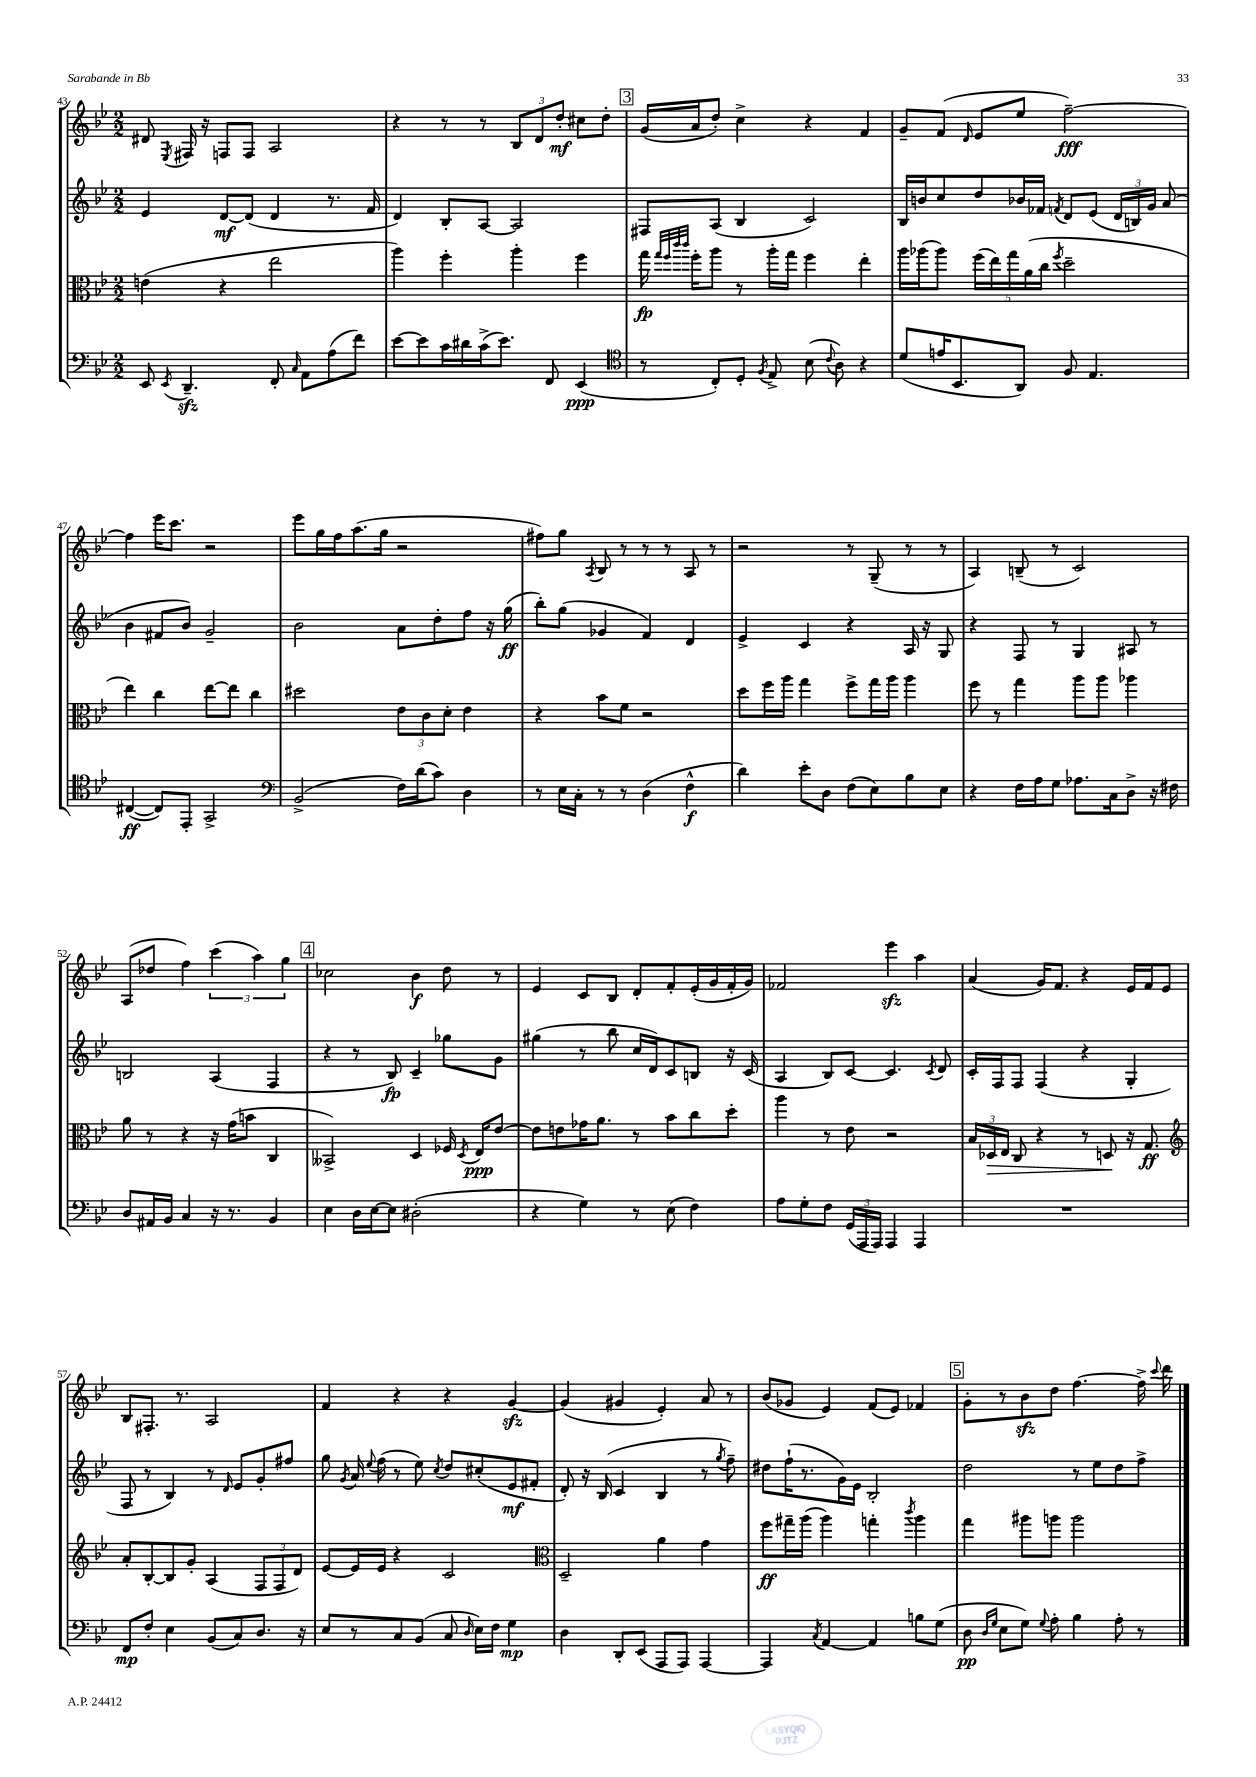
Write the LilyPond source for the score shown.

<<
\new StaffGroup <<
\new Staff = "s0" {
    \clef treble \key bes \major \numericTimeSignature \time 2/2
    \autoBeamOff dis'8 \acciaccatura { ees8 } fis16 r16 f8[ f8] a2 |
    r4 r8 r8 \tuplet 3/2 { bes8[ d'8 d''8]-.\mf } cis''8[ d''8]-. |
    \mark \markup { \box "3" } g'16[( a'16 d''8]-.) c''4-> r4 f'4 |
    g'8[-- f'8]( \grace { d'16 } ees'8[ ees''8] f''2~--\fff) |
    f''4 ees'''16[ c'''8.] r2 |
    ees'''8[ g''16 f''16 a''8.( g''16] r2 |
    fis''8[) g''8] \acciaccatura { a8 } bes8 r8 r8 r8 a8 r8 |
    r2 r8 g8--( r8 r8 |
    a4) b8--( r8 c'2) |
    a8[( des''8] f''4) \tuplet 3/2 { c'''4( a''4) g''4 } |
    \mark \markup { \box "4" } ces''2 bes'4\f d''8 r8 |
    ees'4 c'8[ bes8] d'8[-. f'8-. ees'16-.( g'16 f'16-. g'16]) |
    fes'2 ees'''4\sfz a''4 |
    a'4( g'16[) f'8.] r4 ees'16[ f'16 ees'8] |
    bes8[ fis8.]-. r8. a2 |
    f'4 r4 r4 g'4~\sfz |
    g'4( gis'4 ees'4-.) a'8 r8 |
    bes'8[( ges'8] ees'4) f'8[( ees'8]) fes'4 |
    \mark \markup { \box "5" } g'8[-. r8 bes'8\sfz d''8] f''4.~ f''16-> \appoggiatura { c'''8 } d'''16 \bar "|." |
}
\new Staff = "s1" {
    \clef treble \key bes \major \numericTimeSignature \time 2/2
    \autoBeamOff ees'4 d'8[~\mf d'8]( d'4 r8. f'16 |
    d'4) bes8[-. a8]~ a2 |
    \mark \markup { \box "3" } fis8[ a8]( bes4 c'2) |
    bes16[ b'16 c''8 d''8 bes'16 fes'16] \acciaccatura { f'8 } d'8[ ees'8]( \tuplet 3/2 { d'16[ b16) g'16] } a'8( |
    bes'4 fis'8[ bes'8]) g'2-- |
    bes'2 a'8[ d''8-. f''8] r16 g''16\ff( |
    bes''8[-.) g''8]( ges'4 f'4) d'4 |
    ees'4-> c'4 r4 a16 r16 g8 |
    r4 f8 r8 g4 ais8 r8 |
    b2 a4( f4 |
    \mark \markup { \box "4" } r4 r8 bes8\fp) c'4-- ges''8[ g'8] |
    gis''4( r8 bes''8 c''16[ d'16) c'8 b8] r16 c'16( |
    a4 bes8[) c'8]~ c'4. \acciaccatura { c'8 } d'8 |
    c'16[-. f16 f8] f4( r4 g4-. |
    f8 r8 bes4) r8 \grace { d'16 } ees'8[ g'8-. fis''8] |
    g''8 \acciaccatura { g'8 } a'16 \appoggiatura { ees''8 } f''16( r8 ees''8) \acciaccatura { c''8 } d''8[ cis''8-.( ees'8\mf fis'8]-. |
    d'8-.) r16 bes16( c'4 bes4 r8 \acciaccatura { g''8 } f''8--) |
    dis''8[ f''16-!( r8. g'16) ees'16] bes2-. |
    \mark \markup { \box "5" } d''2 r8 ees''8[ d''8 f''8]-> \bar "|." |
}
\new Staff = "s2" {
    \clef alto \key bes \major \numericTimeSignature \time 2/2
    \autoBeamOff e'4( r4 ees''2 |
    a''4) f''4-. a''4-. f''4 |
    \mark \markup { \box "3" } g''16\fp \grace { g''32[ f''32 c'''32 c'''32] } f''16[-. a''8] r8 a''16[-. g''16] f''4 ees''4-. |
    a''16[ aes''16( aes''8]) \tuplet 5/4 { f''16[( ees''16) g''16 a'16( c''16] } \acciaccatura { f''8 } d''2-- |
    ees''4) c''4 ees''8[~ ees''8] c''4 |
    dis''2 \tuplet 3/2 { ees'8[ c'8 d'8]-. } ees'4 |
    r4 bes'8[ f'8] r2 |
    d''8[ f''16 a''16] g''4 f''8[-> g''16 a''16] a''4 |
    f''8 r8 g''4 a''8[ a''8] aes''4 |
    a'8 r8 r4 r16 g'16[( b'8] c4 |
    \mark \markup { \box "4" } beses,2->) d4 fes16 \acciaccatura { d8 } ees16[\ppp ees'8]~ |
    ees'8[ e'8 ges'16 a'8.] r8 bes'8[ c''8 d''8]-. |
    a''4 r8 ees'8 r2 |
    \tuplet 3/2 { bes16[ des16\> ees16] } c8 r4 r8 d8\! r16 g8.\ff |
    \clef treble a'8[-. bes8~-. bes8 g'8]-. a4( \tuplet 3/2 { f8[ f8 d'8]) } |
    ees'8[~ ees'16 ees'16] r4 c'2 |
    \clef alto d2-- a'4 g'4 |
    f''8[\ff gis''16-- a''16]( a''4) g''4-. \acciaccatura { c'''8 } a''4 |
    \mark \markup { \box "5" } g''4 ais''8[ a''8] a''2 \bar "|." |
}
\new Staff = "s3" {
    \clef bass \key bes \major \numericTimeSignature \time 2/2
    \autoBeamOff ees,8 \acciaccatura { ees,8 } d,4.--\sfz f,8-. \grace { c16 } a,8[ a8( f'8]) |
    ees'8[~ ees'8 c'16 dis'16 c'16->( ees'8.]) f,8 ees,4\ppp( |
    \mark \markup { \box "3" } \clef tenor r8 c8[-.) d8]-. \acciaccatura { f8 } ees8-> bes8( \appoggiatura { c'8 } a8) r4 |
    d'8[( e'16 bes,8. a,8]) f8 ees4. |
    cis4~\ff( cis8[) ees,8]-. g,2-> |
    \clef bass bes,2->( f16[) d'16( c'8]) d4 |
    r8 ees16[ c16]-. r8 r8 d4( f4-^\f |
    d'4) ees'8[-. d8] f8[( ees8) bes8 ees8] |
    r4 f16[ a16 g8] aes8.[ c16 d8]-> r16 fis16 |
    d8[ ais,16 bes,16] c4 r16 r8. bes,4 |
    \mark \markup { \box "4" } ees4 d16[ ees16~ ees8] dis2-.( |
    r4 g4) r8 ees8( f4) |
    a8[ g8-. f8] \tuplet 3/2 { g,16[( a,,16 a,,16]) } a,,4 a,,4 |
    R1 |
    f,8[\mp f8]-. ees4 bes,8[( c8) d8.] r16 |
    ees8[ r8 c8 bes,8]( c8 \grace { d16 } ees16[) f16] g4\mp |
    d4 d,8[-. ees,8]( a,,8[ a,,8]) a,,4~ |
    a,,4 \acciaccatura { c8 } a,4~ a,4 b8[ g8]( |
    \mark \markup { \box "5" } d8\pp \grace { d16[ g16] } ees8[ g8]) \appoggiatura { g8 } a8-. bes4 a8-. r8 \bar "|." |
}
>>
>>
\layout { \context { \Score currentBarNumber = #43 } }
